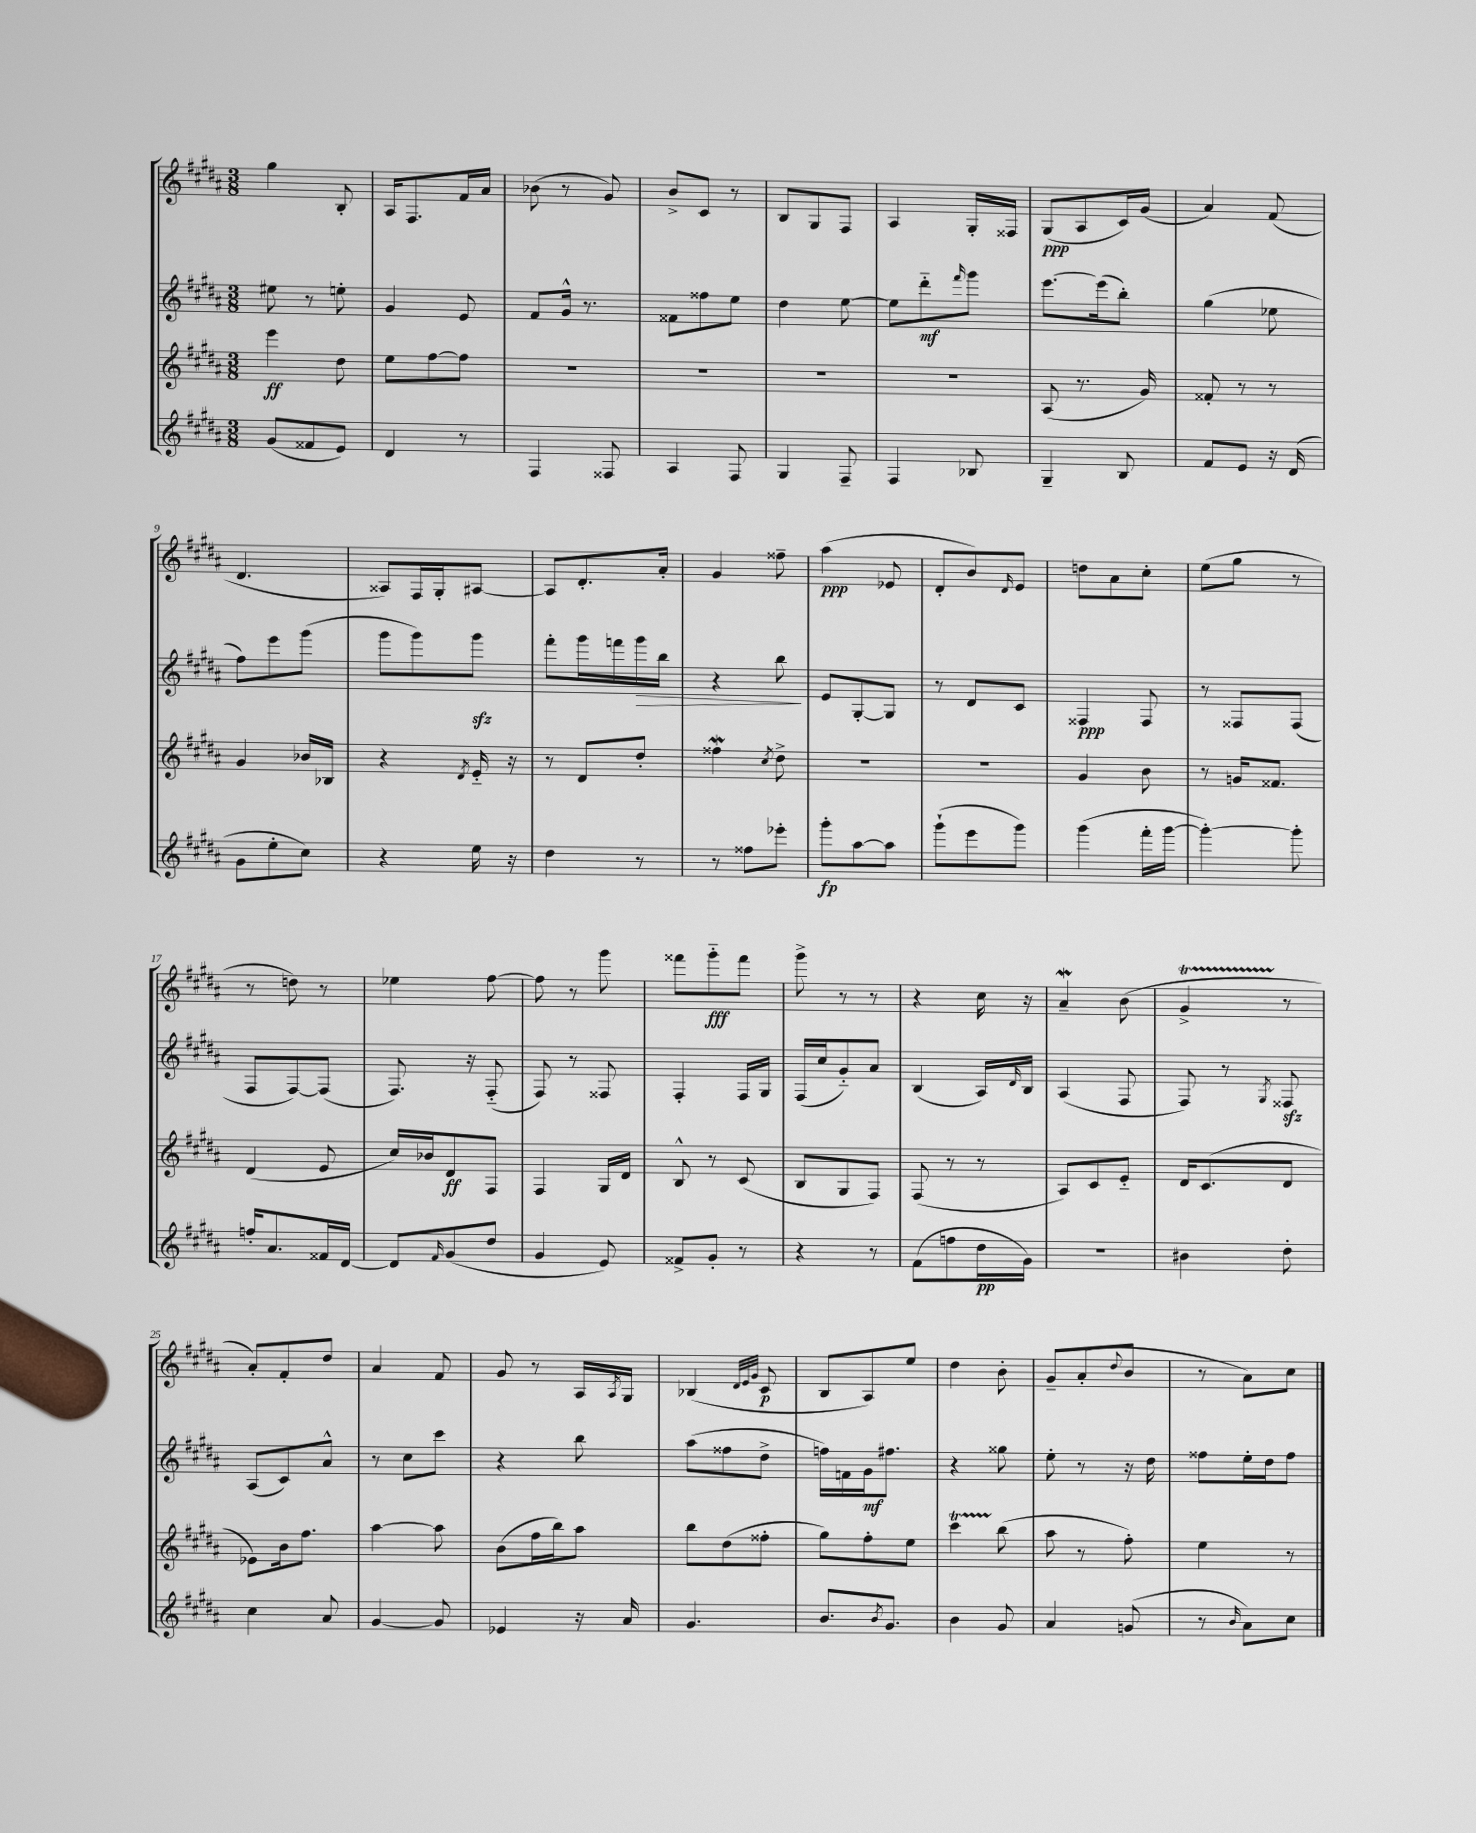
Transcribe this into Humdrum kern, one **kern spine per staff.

**kern	**kern	**kern	**kern
*staff4	*staff3	*staff2	*staff1
*clefG2	*clefG2	*clefG2	*clefG2
*k[f#c#g#d#a#]	*k[f#c#g#d#a#]	*k[f#c#g#d#a#]	*k[f#c#g#d#a#]
*M3/8	*M3/8	*M3/8	*M3/8
(8g#	4eee	8ee#	4gg#
8f##	.	8r	.
8e)	8dd#	8ee'	8B'
=	=	=	=
4d#	8ee	4g#	16A#
.	.	.	8.F#
.	[8ff#	.	.
8r	8ff#]	8e	16f#
.	.	.	16a#
=	=	=	=
4F#	4.r	8f#	(8b-
.	.	16g#^^	8r
.	.	8.r	.
8F##	.	.	8g#)
=	=	=	=
4A#	4.r	8f##	8b^
.	.	8ff##	8c#
8F#	.	8ee	8r
=	=	=	=
4G#	4.r	4dd#	8B
.	.	.	8G#
8F#~	.	[8ee	8F#
=	=	=	=
4F#	4.r	8ee]	4A#
.	.	8ddd#'~	.
.	.	16qqfff#	.
8B-	.	8ggg#	16G#'
.	.	.	16F##
=	=	=	=
4G#~	(8A#	[8.eee	(8G#
.	8.r	.	8A#
.	.	(16eee]	.
8B	.	8bb')	16c#)
.	16g#)	.	(16g#
=	=	=	=
8f#	8f##'	(4gg#	4a#)
8e	8r	.	.
16r	8r	8ee-	(8f#
(16d#	.	.	.
=	=	=	=
8g#	4g#	8ff#)	4.d#
8ee'	.	8eee	.
8cc#)	16b-	(8ggg#	.
.	16B-	.	.
=	=	=	=
4r	4r	8ggg#	8A##)
.	.	8ggg#)	16F#
.	.	.	16G#'
.	8qd#	.	.
16ee	16e'~	8ggg#	[8A#
16r	16r	.	.
=	=	=	=
4dd#	8r	8fff#'	8A#]
.	8d#	16ggg#	8.d#'
.	.	16fff	.
8r	8dd#'	16ggg#	.
.	.	16bb	16a#'
=	=	=	=
8r	4ff##	4r	4g#
8ff##	.	.	.
.	8qcc#	.	.
8eee-'	8dd#^	8bb	8ff##~
=	=	=	=
8ggg#'	4.r	8e	(4aa#
[8aa#	.	[8G#'	.
8aa#]	.	8G#]	8e-
=	=	=	=
(8ggg#`	4.r	8r	8d#'
8eee	.	8d#	8b)
.	.	.	16qqd#
8ggg#)	.	8c#	8e
=	=	=	=
(4ggg#	4g#	4F##	8dd
.	.	.	8a#
16fff#'	8b	8F##	8cc#'
[16ggg#	.	.	.
=	=	=	=
4ggg#'_)	8r	8r	(8ee
.	16g	8F##	8gg#
.	8.f##	.	.
8ggg#']	.	(8F##	8r
=	=	=	=
16ff'	(4d#	8F#	8r
8.a#	.	.	.
.	.	[8F#)	8dd)
16f##	8e	(8F#]	8r
[16d#	.	.	.
=	=	=	=
8d#]	16cc#)	8.F#)	4ee-
.	16b-	.	.
16qqf#	.	.	.
(8g#	8d#	.	.
.	.	16r	.
8dd#	8F#	(8F#'~	[8ff#
=	=	=	=
4g#	4F#	8F#)	8ff#]
.	.	8r	8r
8e)	16G#	8F##	8ggg#
.	16d#	.	.
=	=	=	=
8f##^	8B^^	4F#'	8fff##
8g#'	8r	.	8ggg#'~
8r	(8c#	16F#	8fff##
.	.	16G#	.
=	=	=	=
4r	8B	(16F#	8ggg#^
.	.	16cc#	.
.	8G#	8g#'~)	8r
8r	8F#)	8a#	8r
=	=	=	=
(8f#	(8F#	(4B	4r
8ff	8r	.	.
16dd#	8r	16A#)	16cc#
.	.	16qqd#	.
16g#)	.	16B	16r
=	=	=	=
4.r	8A#)	(4A#	4a#~
.	8c#	.	.
.	8e'~	8F#	(8b
=	=	=	=
4b#	16d#	8F#)	4g#^
.	(8.c#	.	.
.	.	8r	.
.	.	8qG#	.
8dd#'	8d#	8F##	8r
=	=	=	=
4cc#	8e-)	(8A#	8a#')
.	16b	8c#)	8f#'
.	8.ff#	.	.
8a#	.	8a#^^	8dd#
=	=	=	=
[4g#	[4aa#	8r	4a#
.	.	8cc#	.
8g#]	8aa#]	8ccc#	8f#
=	=	=	=
4e-	(8b	4r	8g#
.	16ff#	.	8r
.	16bb)	.	.
16r	8aa#	8bb	16A#
.	.	.	8qA#
16a#	.	.	16G#
=	=	=	=
4.g#	8bb	(8aa#	(4B-
.	(8dd#	8ff##	.
.	.	.	32qqd#
.	.	.	32qqe
.	.	.	32qqg#
.	8ff##'	8dd#^	8c#
=	=	=	=
8.b	8gg#)	16ff)	8B
.	.	16f	.
.	8ff#'	16g#	8A#)
8qb	.	.	.
8.g#	.	8.ff#	.
.	8ee	.	8ee
=	=	=	=
4b	4ccc#	4r	4dd#
8g#	(8bb	8gg##	8b'
=	=	=	=
4a#	8aa#	8ee'	8g#~
.	8r	8r	(8a#'
.	.	.	8qqdd#
(8g	8ff#')	16r	8b
.	.	16dd#	.
=	=	=	=
8r	4ee	8ff##	8r
16qqb	.	.	.
8a#)	.	16ee'	8a#)
.	.	16dd#	.
8cc#	8r	8ff##	8cc#
==	==	==	==
*-	*-	*-	*-
